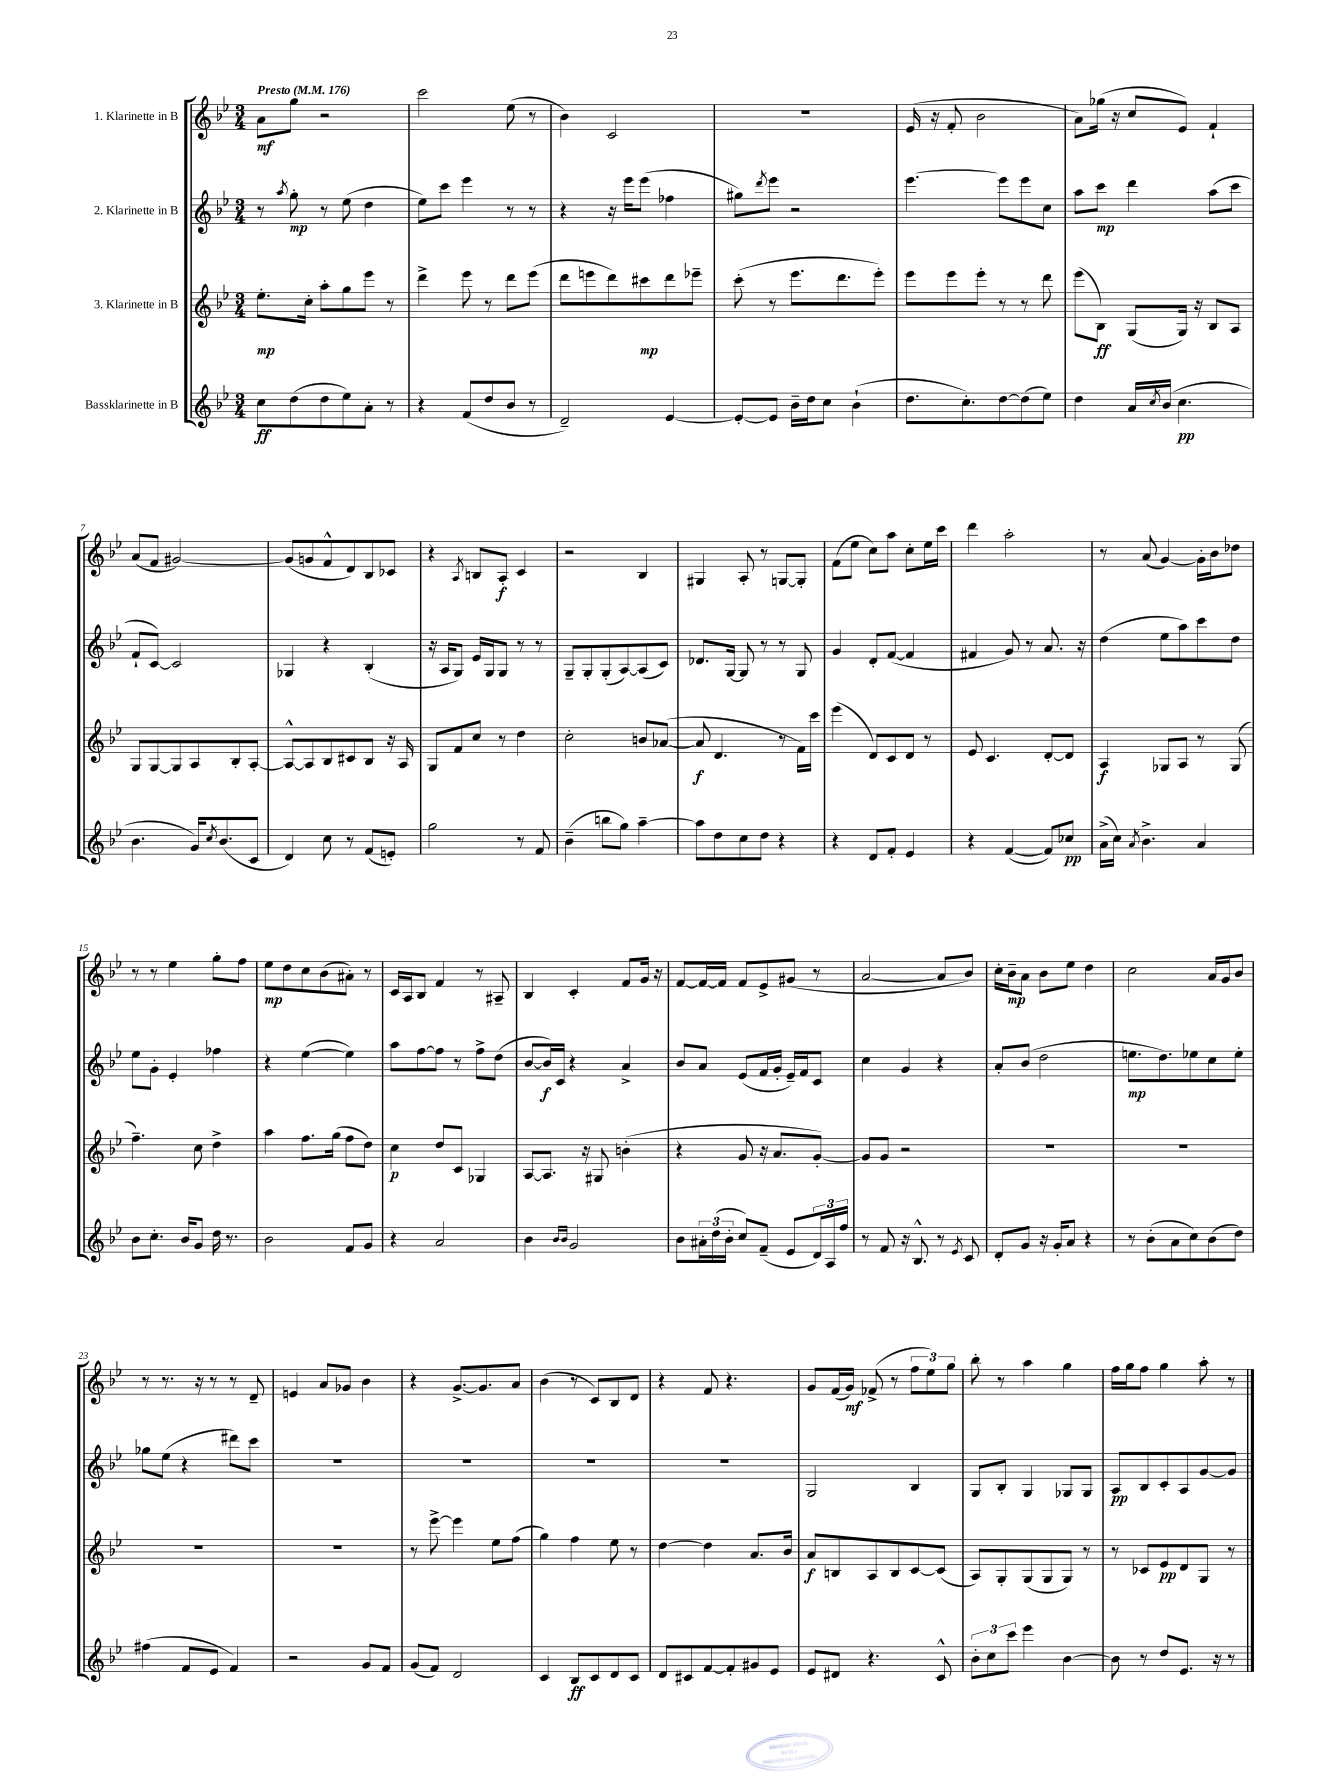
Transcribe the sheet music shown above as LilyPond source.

<<
\new StaffGroup <<
\new Staff = "s0" \with { instrumentName = "1. Klarinette in B" } {
    \clef treble \key bes \major \numericTimeSignature \time 3/4 \tempo "Presto" 4 = 176
    a'8\mf g''8 r2 |
    c'''2 ees''8( r8 |
    bes'4) c'2 |
    R2. |
    ees'16( r16 f'8-. bes'2 |
    a'8) ges''16( r16 c''8 ees'8) f'4-! |
    a'8( f'8 gis'2~) |
    gis'8( g'8 f'8-^ d'8) bes8 ces'8 |
    r4 \acciaccatura { a8 } b8 a8-.\f c'4 |
    r2 bes4 |
    gis4 a8-. r8 g8~ g8-. |
    f'8( ees''8 c''8) a''8 c''8-. ees''16 c'''16 |
    d'''4 a''2-. |
    r8 a'8( g'4~) g'16-. bes'16 des''8 |
    r8 r8 ees''4 g''8-. f''8 |
    ees''8\mp d''8 c''8 bes'8( ais'8-.) r8 |
    c'16 a16 bes8 f'4 r8 ais8-- |
    bes4 c'4-. f'8 g'16 r16 |
    f'8~ f'16~ f'16 f'8 ees'8-> gis'8( r8 |
    a'2~ a'8 bes'8) |
    c''16-. bes'16--\mp a'8 bes'8 ees''8 d''4 |
    c''2 a'16 g'16 bes'8 |
    r8 r8. r16 r8 r8 d'8-- |
    e'4 a'8 ges'8 bes'4 |
    r4 g'8.~-> g'8. a'8 |
    bes'4( r8 c'8) bes8 d'8 |
    r4 f'8 r4. |
    g'8 f'16( g'16\mf) fes'8->( r8 \tuplet 3/2 { f''8 ees''8) g''8 } |
    bes''8-. r8 a''4 g''4 |
    f''16 g''16 f''8 g''4 a''8-. r8 \bar "|." |
}
\new Staff = "s1" \with { instrumentName = "2. Klarinette in B" } {
    \clef treble \key bes \major \numericTimeSignature \time 3/4
    r8 \acciaccatura { a''8 } g''8-.\mp r8 ees''8( d''4 |
    ees''8) c'''8 ees'''4 r8 r8 |
    r4 r16 ees'''16 ees'''8( fes''4 |
    gis''8) \acciaccatura { d'''8 } ees'''8 r2 |
    ees'''4.~ ees'''8 ees'''8 c''8 |
    a''8 c'''8\mp d'''4 a''8( c'''8 |
    f'8-! c'8~) c'2 |
    ges4 r4 bes4-.( |
    r16 a16 g8) ees'16 g16 g8 r8 r8 |
    g8-- g8-. g8-.( a8~) a8( c'8) |
    des'8. g16~ g8 r8 r8 g8 |
    g'4 d'8-. f'8~( f'4 |
    fis'4 g'8) r8 a'8. r16 |
    d''4( ees''8 a''8) c'''8 d''8 |
    ees''8 g'8-. ees'4-. fes''4 |
    r4 ees''4~( ees''4) |
    a''8 f''8~ f''8 r8 f''8-> d''8( |
    bes'8~ bes'16\f) c'16 r4 a'4-> |
    bes'8 a'8 ees'8( f'16 g'16-. ees'16--) f'16 c'8 |
    c''4 g'4 r4 |
    a'8-. bes'8( d''2 |
    e''8.\mp d''8.) ees''8 c''8 ees''8-. |
    ges''8 ees''8( r4 dis'''8) c'''8 |
    R2. |
    R2. |
    R2. |
    R2. |
    g2 bes4 |
    g8 bes8-. g4 ges8 ges8 |
    a8\pp bes8 c'8-. a8 g'8~ g'8 \bar "|." |
}
\new Staff = "s2" \with { instrumentName = "3. Klarinette in B" } {
    \clef treble \key bes \major \numericTimeSignature \time 3/4
    ees''8.-.\mp c''16-. a''8-. g''8 ees'''8 r8 |
    d'''4-> ees'''8 r8 d'''8 ees'''8( |
    d'''8 e'''8 d'''8) cis'''8\mp d'''8 ees'''8-- |
    c'''8-.( r8 ees'''8. d'''8. ees'''8-.) |
    ees'''8 ees'''8 ees'''8-. r8 r8 d'''8 |
    ees'''8( bes8\ff) g8( g16) r16 bes8 a8 |
    g8 g8~ g8 a8 bes8-. a8~-. |
    a8~-^ a8 bes8 cis'8 bes8 r16 a16 |
    g8 f'8 c''8 r8 d''4 |
    c''2-. b'8 aes'8~( |
    aes'8\f d'4. r8 f'16) c'''16 |
    ees'''4( d'8) c'8 d'8 r8 |
    ees'8 c'4. d'8~-. d'8 |
    a4\f ges8 a8 r8 ges8( |
    f''4.--) c''8 d''4-> |
    a''4 f''8. g''16( f''8 d''8) |
    c''4\p d''8 c'8 ges4 |
    a8~ a8. r16 gis8 b'4-.( |
    r4 g'8 r16 a'8. g'8~-.) |
    g'8 g'8 r2 |
    R2. |
    R2. |
    R2. |
    R2. |
    r8 ees'''8~-> ees'''4 ees''8 f''8( |
    g''4) f''4 ees''8 r8 |
    d''4~ d''4 a'8. bes'16 |
    a'8\f b8 a8 b8 c'8~ c'8( |
    a8) g8-. g8( g8 g8) r8 |
    r8 ces'8 ees'8\pp d'8 g8 r8 \bar "|." |
}
\new Staff = "s3" \with { instrumentName = "Bassklarinette in B" } {
    \clef treble \key bes \major \numericTimeSignature \time 3/4
    c''8\ff d''8( d''8 ees''8) a'8-. r8 |
    r4 f'8( d''8 bes'8 r8 |
    d'2--) ees'4~ |
    ees'8~-. ees'8 bes'16-- d''16 c''8 bes'4-!( |
    d''8. c''8.-.) d''8~ d''8( ees''8) |
    d''4 a'16 \acciaccatura { c''8 } bes'16( c''4.\pp |
    bes'4. g'16) \acciaccatura { c''8 } bes'8.( c'8 |
    d'4) c''8 r8 f'8( e'8-.) |
    g''2 r8 f'8 |
    bes'4--( b''8 g''8) a''4~-- |
    a''8 d''8 c''8 d''8 r4 |
    r4 d'8 f'8-. ees'4 |
    r4 f'4~( f'8) ces''8\pp |
    a'16->( c''16) \acciaccatura { a'8 } bes'4.-> a'4 |
    bes'8 c''8.-. bes'16 g'8 d''16 r8. |
    bes'2 f'8 g'8 |
    r4 a'2 |
    bes'4 \grace { bes'16 bes'16 } g'2 |
    bes'8 \tuplet 3/2 { ais'16-. d''16( bes'16-. } c''8) f'8--( ees'8 \tuplet 3/2 { d'16) a16 f''16 } |
    r8 f'8 r16 bes8.-^ r8 \acciaccatura { ees'8 } c'8 |
    d'8-. g'8 r16 g'16-. a'8 r4 |
    r8 bes'8-.( a'8 c''8) bes'8( d''8) |
    fis''4( f'8 ees'8 f'4) |
    r2 g'8 f'8 |
    g'8( f'8) d'2 |
    c'4 bes8\ff c'8 d'8 c'8 |
    d'8 cis'8 f'8~ f'8-. gis'8 ees'8 |
    ees'8 dis'8 r4. c'8-^ |
    \tuplet 3/2 { bes'8-. c''8 c'''8 } ees'''4 bes'4~ |
    bes'8 r8 d''8 ees'8. r16 r8 \bar "|." |
}
>>
>>
